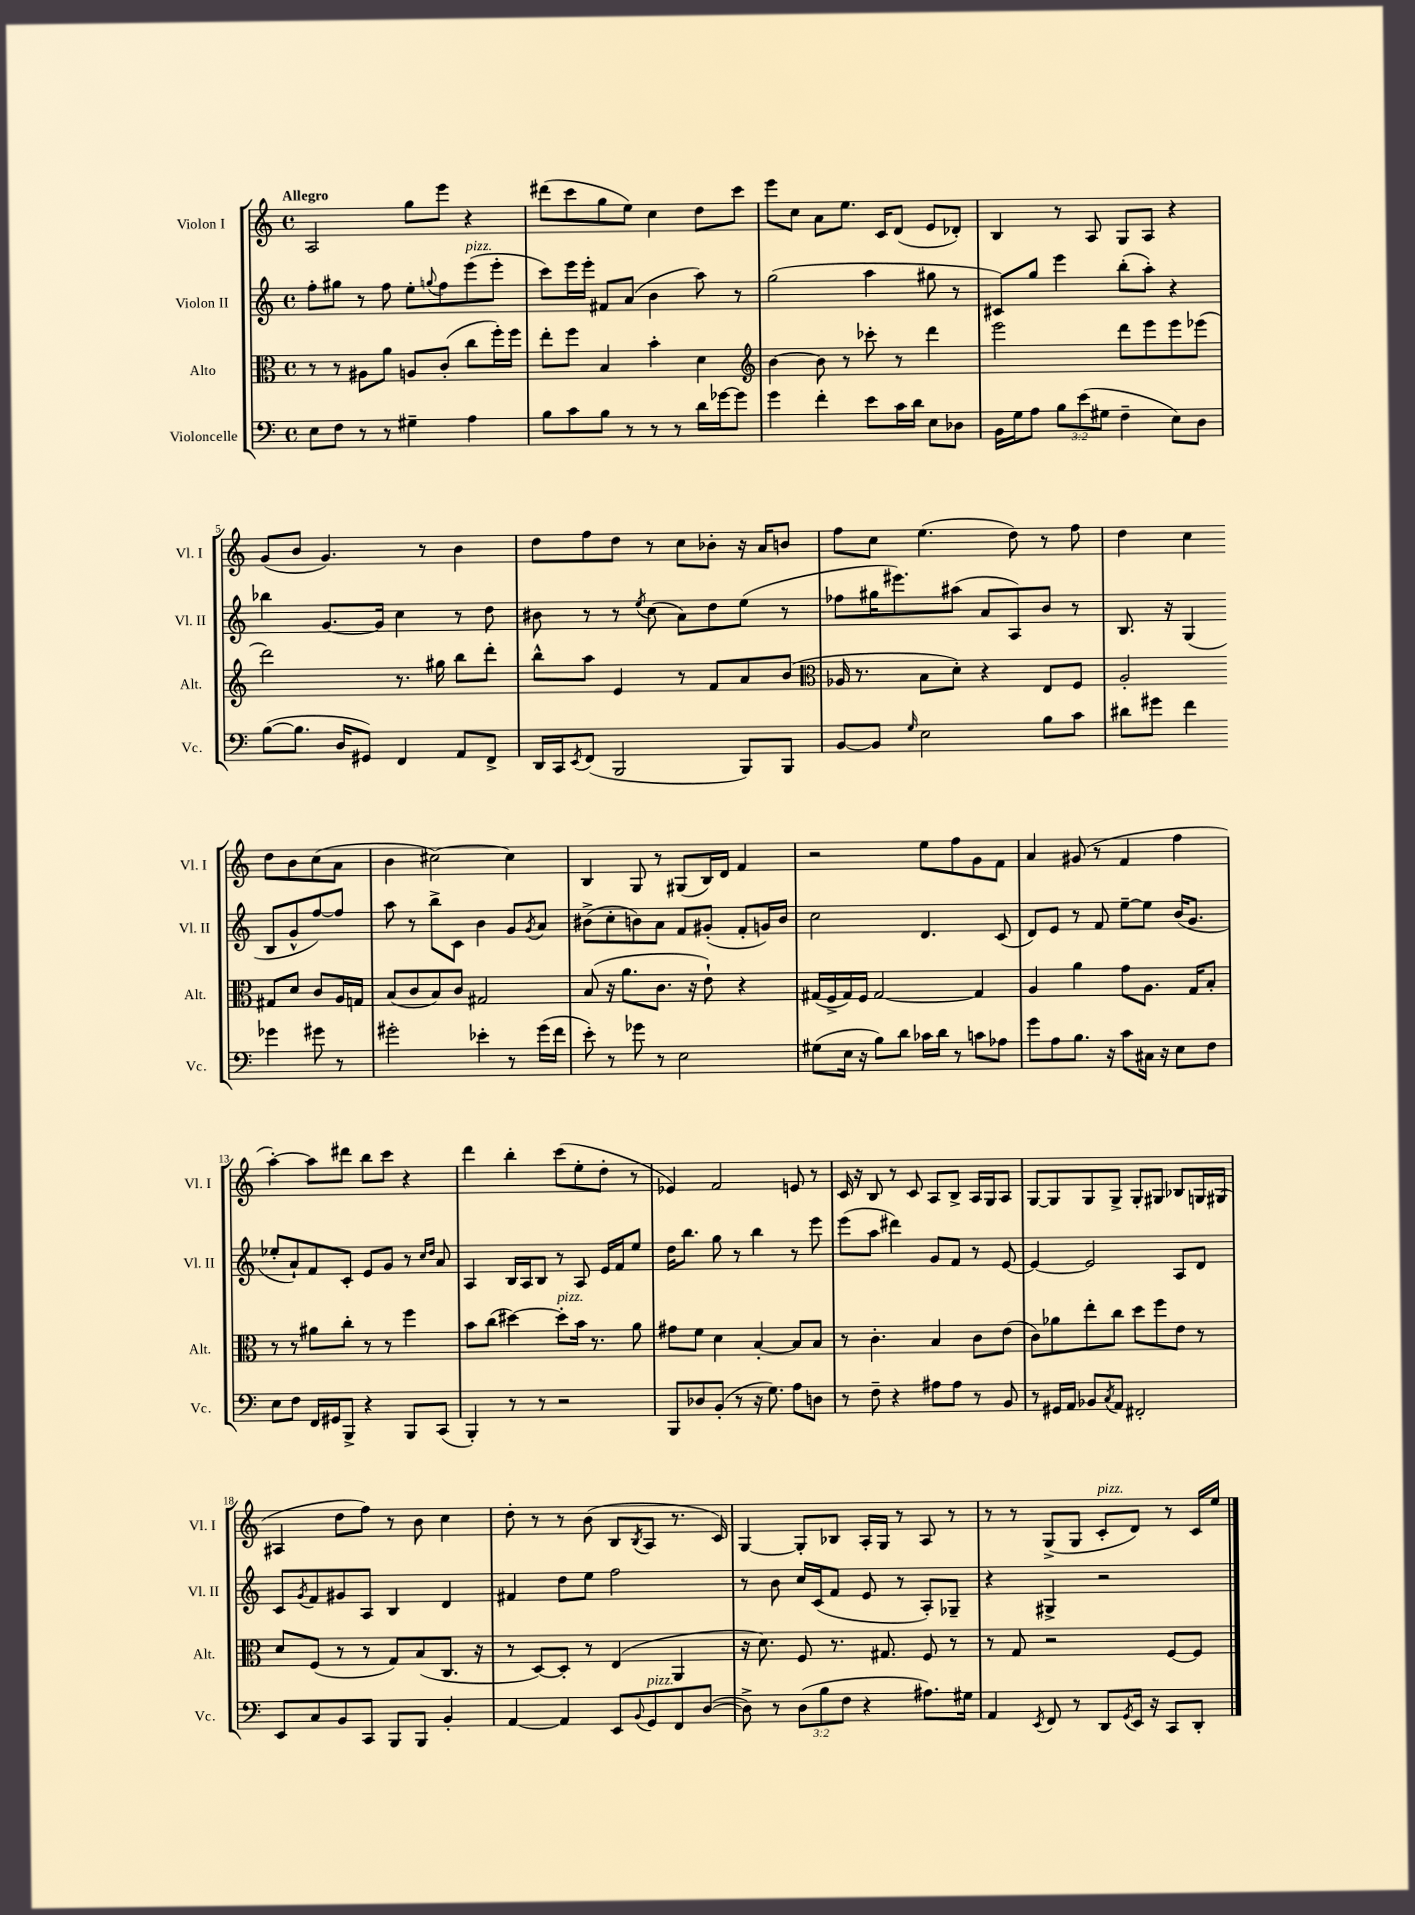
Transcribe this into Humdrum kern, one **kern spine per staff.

**kern	**kern	**kern	**kern
*part4	*part3	*part2	*part1
*staff4	*staff3	*staff2	*staff1
*I"Violoncelle	*I"Alto	*I"Violon II	*I"Violon I
*I'Vc.	*I'Alt.	*I'Vl. II	*I'Vl. I
*clefF4	*clefC3	*clefG2	*clefG2
*k[]	*k[]	*k[]	*k[]
*M4/4	*M4/4	*M4/4	*M4/4
*met(c)	*met(c)	*met(c)	*met(c)
=1	=1	=1	=1
!	!	!	!LO:TX:a:B:t=Allegro
8E\L	8r	8ff'\L	2A/
8F\J	8r	8gg#X\J	.
8r	8A#X\L	8r	.
8r	8a\J	8ff\	.
4G#X~\	8An/L	8ee'\L	8gg\L
.	.	8qqggn/	.
.	(8c'/J	8ff\	8eee\J
!	!	!LO:TX:a:i:t=pizz.	!
4A\	8cc\L	(8eee\	4r
.	16ff'\L)	8eee'\J	.
.	16ff\JJ	.	.
=2	=2	=2	=2
8B\L	8ee'\L	8ccc\L)	(8ddd#X\L
8c\	8ff\J	16eee\L	8ccc\
.	.	16eee'\JJ	.
8B\J	4B/	8f#X/L	8gg\
8r	.	(8a/J	8ee\J)
8r	4b'\	4b\	4cc\
8r	.	.	.
16d\LL	4d\	8aa\)	8dd\L
[16g-X\J	.	.	.
8g-\J]	.	8r	8ccc\J
=3	=3	=3	=3
*	*clefG2	*	*
4g\	[4b\	(2gg\	8eee\L
.	.	.	8cc\J
4f'\	8b\]	.	8a\L
.	8r	.	8.ee\J
8e\L	8ccc-X'\	4aa\	.
.	.	.	16c/KL
16c\L	8r	.	(8d/J
16d\JJ	.	.	.
8E\L	4ddd\	8gg#X\	8e/L
8D-X\J	.	8r	8d-X'/J)
=4	=4	=4	=4
16BB\LL	2eee\	8c#X/L)	4B/
16G\J	.	.	.
8A\J	.	8gg/J	.
12B\L	.	4eee\	8r
(12e\	.	.	.
.	.	.	8A/
12G#X\J	.	.	.
4F~\	8ddd\L	(8bb'\L	8G/L
.	8eee\	8aa'\J)	8A/J
8E\L)	8eee\	4r	4r
8D\J	(8eee-X\J	.	.
!!LO:LB:g=z
=5	=5	=5	=5
([8B\L	2ddd\)	4bb-X\	(8g/L
8.B\J]	.	.	8b/J
.	.	[8.g/L	4.g/)
16D/KL	.	.	.
8GG#X/J)	.	.	.
.	.	16g/Jk]	.
4FF/	8.r	4cc\	.
.	.	.	8r
.	16gg#X\	.	.
8AA/L	8bb\L	8r	4b\
8FF^/J	8ddd'\J	8dd\	.
=6	=6	=6	=6
16DD/LL	8bb^^\L	8b#X\	8dd\L
16CC/J	.	.	.
8qEE/	.	.	.
(8FF/J	8aa\J	8r	8ff\
2BBB/	4e/	8r	8dd\J
.	.	8qee/	.
.	.	(8cc\	8r
.	8r	8a\L)	8cc\L
.	8f/L	8dd\	8b-X'\J
8BBB/L)	8a/	(8ee\J	16r
.	.	.	16a/KL
8BBB/J	(8b/J	8r	8bn/J
=7	=7	=7	=7
*	*clefC3	*	*
[8BB/L	16A-X/	8ff-X\L	8ff\L
.	8.r	.	.
8BB/J]	.	16gg#X\K	8cc\J
.	.	8.eee#X\)	.
16qqG/	.	.	.
2E\	8B\L	.	(4.ee\
.	8d'\J)	(8aa#X\J	.
.	4r	8a/L	.
.	.	8A/)	8dd\)
8B\L	8E/L	8b/J	8r
8c\J	8F/J	8r	8ff\
=8	=8	=8	=8
8d#X\L	2A'/	8.B/	4dd\
8g#X\J	.	.	.
.	.	16r	.
4f\	.	(4G/	4cc\
4g-X\	8G#X/L	8B/L	8dd\L
.	8d/J	8g^^/	8b\
8g#X\	8c/L	[8ff/)	(8cc\
8r	16A/L	8ff/J]	8a\J
.	16Gn/JJ	.	.
!!LO:LB:g=z
=9	=9	=9	=9
2g#X'\	(8B/L	8aa\	4b\
.	8c/	8r	.
.	8B/)	8bb^\L	[2cc#X\)
.	8c/J	8c\J	.
4e-X'\	2G#X/	4b\	.
8r	.	8g/L	4cc#\]
.	.	8qg/	.
(16g#\LL	.	8a/J	.
16f\JJ	.	.	.
=10	=10	=10	=10
8e'\)	(8B/	(8b#X^\L	4B/
8r	16r	8cc'\	.
.	8.a\L	.	.
8g-X\	.	8bn\)	8G/
8r	8.c\J	8a\J	8r
2E\	.	8f/L	(8G#X/L
.	16r	.	.
.	8e`\)	(8g#X'/J	16B/L)
.	.	.	16d/JJ
.	4r	8f'/L	4f/
.	.	16gn/L)	.
.	.	16b/JJ	.
=11	=11	=11	=11
(8G#X\L	(16G#X/LL	2cc\	2r
.	16F^/	.	.
16E\Jk	16G#/)	.	.
16r	16F/JJ	.	.
8B\L)	[2G#/	.	.
8d\J	.	.	.
16c-X\LL	.	4.d/	8ee\L
16d\JJ	.	.	.
8r	.	.	8ff\
8cn\L	4G#/]	.	8g\
8A-X\J	.	(8c/	8f\J
=12	=12	=12	=12
8g\L	4A/	8d/L)	4a/
8A\	.	8e/J	.
8.B\J	4a\	8r	(8g#X/
.	.	8f/	8r
16r	.	.	.
8c\L	8g\L	[8ee~\L	4f/
16C#X\Jk	8.A\J	8ee\J]	.
16r	.	.	.
8E\L	.	(16b/KL	4ff\
.	16G/KL	8.g/J	.
8F\J	8B'/J	.	.
!!LO:LB:g=z
=13	=13	=13	=13
8E\L	8r	8ee-X'/L	[4aa'\)
8F\J	8r	8a`/)	.
16FF/LL	8a#X\L	8f/	8aa\L]
16GG#X/J	.	.	.
8BBB^/J	8cc'\J	8c'/J	8ddd#X\J
4r	8r	8e/L	8bb\L
.	8r	8g/J	8ccc\J
8BBB/L	4ff\	8r	4r
.	.	16qqcc/LL	.
.	.	16qqdd/JJ	.
(8CC/J	.	8a/	.
=14	=14	=14	=14
4BBB'/)	8b\L	4A/	4ddd\
.	(8cc\J	.	.
8r	[4dd#X\)	16B/LL	4bb'\
.	.	16A/J	.
8r	.	8B/J	.
!	!LO:TX:a:i:t=pizz.	!	!
2r	8dd#'\L]	8r	(8ccc\L
.	16b\Jk	8A/	8ee'\
.	8.r	.	.
.	.	16e/LL	8dd'\J
.	.	16f/J	.
.	8a\	8ee/J	8r
=15	=15	=15	=15
8BBB/L	8g#X\L	16dd\KL	4e-X/)
.	.	8.bb\J	.
8D-X/	8f\J	.	.
(8BB'/J	4d\	8gg\	2f/
8r	.	8r	.
16r	[4B'/	4bb\	.
8.G\)	.	.	.
8A\L	8B/L]	8r	8en/
8Dn\J	8B/J	8eee\	8r
=16	=16	=16	=16
8r	8r	(8eee\L	16c/
.	.	.	16r
8F~\	4.c'\	8aa\J	8B/
4r	.	4ddd#X\)	8r
.	.	.	8c/
8A#X\L	4B/	8g/L	8A/L
8A#\J	.	8f/J	8B^/J
8r	8c\L	8r	16A/LL
.	.	.	16G/J
8BB/	(8e\J	[8e/	8A/J
=17	=17	=17	=17
8r	8c\L)	4e/_	[8G/L
16GG#X/LL	8a-X\	.	8G/]
16AA/JJ	.	.	.
8BB-X/L	8ee'\	2e/]	8G/
8qC/	.	.	.
8AA/J	8cc\J	.	8G^/J
2FF#X'/	8dd\L	.	8G'/L
.	8ff\	.	8G#X/J
.	8e\J	8A/L	8B-X/L
.	8r	8d/J	16Gn/L
.	.	.	(16G#X/JJ
!!LO:LB:g=z
=18	=18	=18	=18
8EE/L	8d/L	8c/L	4A#X/
.	.	8qg/	.
8C/	(8F/J	8f/	.
8BB/	8r	8g#X/	8dd\L
8CC/J	8r	8A/J	8ff\J)
8BBB/L	8G/L)	4B/	8r
8BBB/J	(8B/	.	8b\
4BB'/	8.C/J	4d/	4cc\
.	16r	.	.
=19	=19	=19	=19
[4AA/	8r	4f#X/	8dd'\
.	[8D/L)	.	8r
4AA/]	8D'/J]	8dd\L	8r
.	8r	8ee\J	(8b\
8EE/L	(4E/	2ff\	8B/L
8qqBB/	.	.	8qB/
!LO:TX:a:i:t=pizz.	!	!	!
8GG/	.	.	8A/J
8FF/	4AA/	.	8.r
([8D/J	.	.	.
.	.	.	16c/)
=20	=20	=20	=20
8D^\])	16r	8r	[4G/
.	8.d\)	.	.
8r	.	8b\	.
(12D\L	8F/	16cc/LL	8G'/L]
.	.	(16c/J	.
12B\	.	.	.
.	8.r	8f/J	8B-X/J
12F\J	.	.	.
4r	.	8e/	16A'/LL
.	8.G#X/	.	16G/JJ
.	.	8r	8r
8.A#X\L)	8F/	8A'/L)	8A/
.	8r	8G-X~/J	8r
16G#X\Jk	.	.	.
=21	=21	=21	=21
4AA/	8r	4r	8r
.	8G/	.	8r
8qEE/	.	.	.
8FF/	2r	4G#X^/	(8G^/L
8r	.	.	8G/J
!	!	!	!LO:TX:a:i:t=pizz.
8DD/L	.	2r	8c'/L
8qGG/	.	.	.
16EE/Jk	.	.	8d/J)
16r	.	.	.
8CC/L	[8F/L	.	8r
8DD'/J	8F/J]	.	16c/LL
.	.	.	16ee/JJ
==	==	==	==
*-	*-	*-	*-
